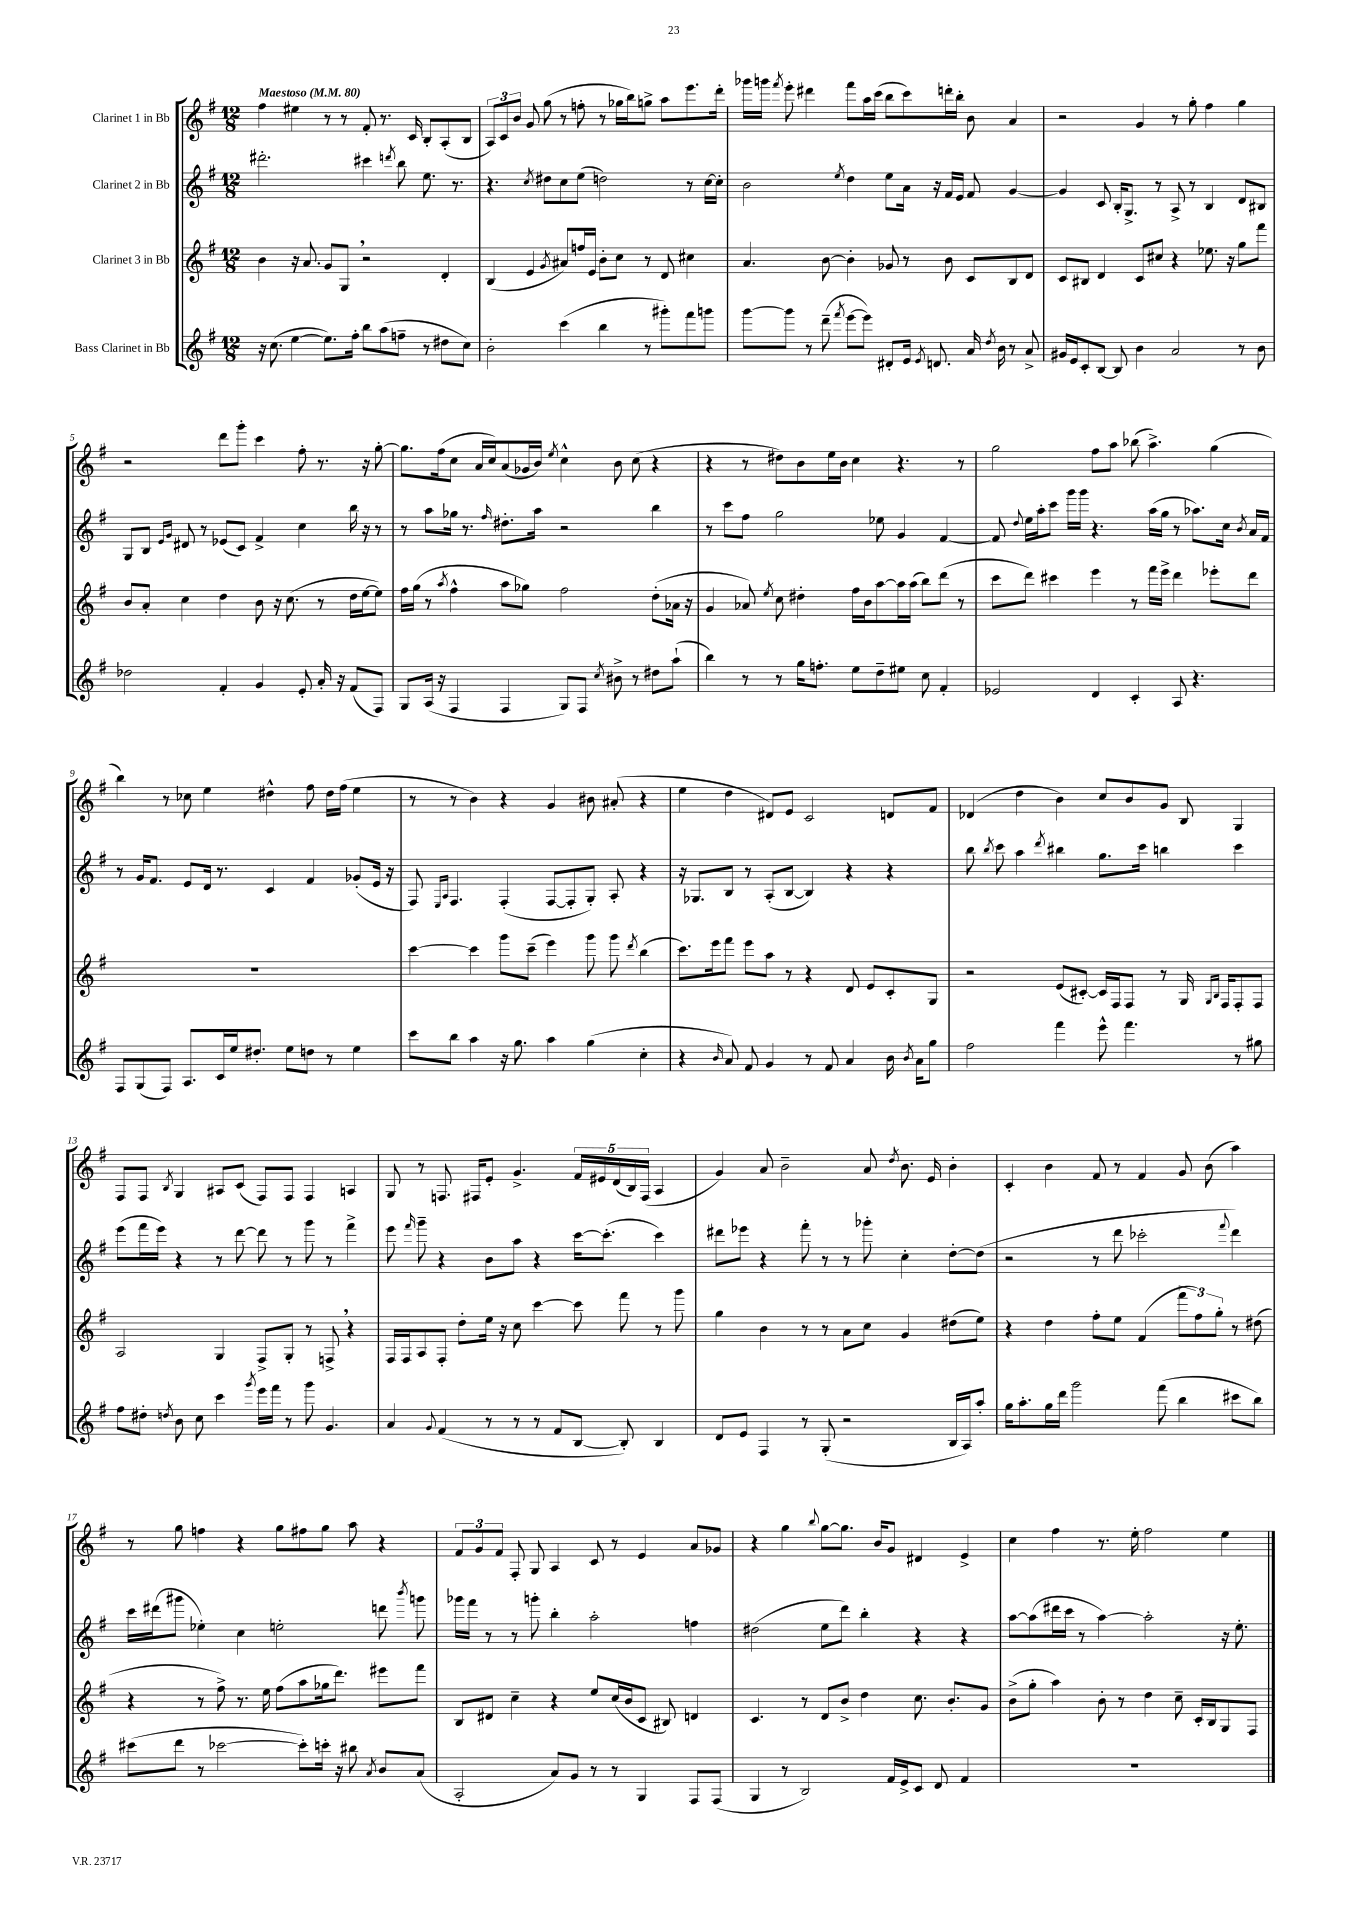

**kern	**kern	**kern	**kern
*staff4	*staff3	*staff2	*staff1
*clefG2	*clefG2	*clefG2	*clefG2
*k[f#]	*k[f#]	*k[f#]	*k[f#]
*M12/8	*M12/8	*M12/8	*M12/8
*MM80	*MM80	*MM80	*MM80
16r	4b	2.ddd#'	4ff#
(8.cc	.	.	.
[4ee	16r	.	4ee#
.	8.a	.	.
8.ee])	8g	.	8r
.	8G	.	8r
16ff#'	.	.	.
8bb	2r	4ccc#	8f#'
(8aa	.	.	8.r
.	.	8qddd	.
8ff~	.	8bb	.
.	.	.	16c
8r	.	8.ee	8B'
8dd#	4d'	.	(8A'
.	.	8.r	.
8cc)	.	.	8B
=	=	=	=
2b'	(4B	4.r	12A)
.	.	.	12c
.	.	.	12b
.	4e	.	8g
.	.	8qcc	.
.	.	8dd#	(8gg
.	8qg	.	.
(4ccc	8a#)	8cc	8r
.	16ff	(8ee	8ff'
.	16e	.	.
4bb	8b'	2dd)	8r
.	8cc	.	16gg-
.	.	.	16bb)
8r	8r	.	8gg^
8ggg#')	8d	.	8aa
8fff#	4cc#	8r	8.eee
8ggg	.	[16cc	.
.	.	16cc']	16ddd'
=	=	=	=
[8ggg	4.a	2b	16ggg-
.	.	.	16ggg
.	.	.	8qfff#
8ggg]	.	.	8eee'
8r	.	.	4ddd#
(8ddd~	[8b	.	.
8qfff#	.	8qee	.
[8eee	4b']	4dd	8fff#
8eee])	.	.	16aa
.	.	.	(16ccc
8d#'	8g-	8ee	8bb
16e	8r	16a	8ccc)
8qe	.	.	.
8.d	.	16r	.
.	8b	16f#	16ddd'
.	.	16e	16bb'
16a	8c	8f#	8b
8qdd	.	.	.
16b	.	.	.
8r	8B	[4g	4a
8a^	8d	.	.
=	=	=	=
16g#	8c	4g]	2r
16e	.	.	.
8c'	8B#	.	.
[8B	4d	8c	.
8B]	.	16B'	.
.	.	8.G^	.
4b	8c	.	4g
.	8cc#	8r	.
2a	4r	8A^	8r
.	.	8r	8gg'
.	8.ee-	4B	4ff#
.	16r	.	.
8r	8gg	8d	4gg
8b	8fff#	8B#	.
=	=	=	=
2dd-	8b	8G	2r
.	8a'	8B	.
.	.	16qqe	.
.	.	16qqg	.
.	4cc	8d#	.
.	.	8r	.
4f#'	4dd	(8e-	8ddd
.	.	8c)	8ggg'
4g	8b	4f#^	4ccc
.	16r	.	.
.	(8.cc	.	.
8e'	.	4cc	8ff#'
16a'	8r	.	8.r
16r	.	.	.
(8f#	16dd	16bb	.
.	[16ee	16r	16r
8F#)	8ee])	8r	[8gg'
=	=	=	=
8G	16ff#	8r	8.gg]
.	(16gg	.	.
(16A	8r	8aa	.
16r	.	.	(16ff#
.	8qaa	.	.
4F#	4ff#^^	16gg-	8cc
.	.	8.r	.
.	.	.	16a
.	.	.	16cc)
.	.	16qqff#	.
4F#	8aa	8.dd#'	(8a
.	8gg-)	.	16g-
.	.	16aa	16b)
.	.	.	8qee
8G)	2ff#	2r	4cc^^
8F#	.	.	.
8qcc	.	.	.
8b#^	.	.	8b
8r	.	.	(8cc
8dd#	(8dd'	4bb	4r
(8aa`	16a-	.	.
.	16r	.	.
=	=	=	=
4bb)	4g	8r	4r
.	.	8ccc	.
8r	8a-)	8ff#	8r
.	8qee	.	.
8r	8cc	2gg	8dd#)
16gg	4dd#'	.	8b
8.ff'	.	.	.
.	.	.	16ee
.	.	.	16b
8ee	16ff#	.	4cc
.	16b	.	.
8dd~	[8aa	8ee-	.
8ee#	16aa]	4g	4.r
.	(16aa	.	.
8cc	8bb)	.	.
4f#'	(8ddd	[4f#	.
.	8r	.	8r
=	=	=	=
2e-	8ccc	8f#]	2gg
.	.	8qqdd	.
.	8ddd)	16ee	.
.	.	16aa'	.
.	4ccc#	8ccc	.
.	.	16ggg	.
.	.	16ggg	.
4d	4eee	4.r	8ff#
.	.	.	8aa
4c'	8r	.	(8bb-
.	16fff#	(16aa	4.aa^)
.	16eee^	16gg	.
8A	4ddd	8r	.
4.r	.	8.aa-)	.
.	8eee-'	.	(4gg
.	.	16cc	.
.	.	8qb	.
.	8ddd	16a	.
.	.	16f#	.
=	=	=	=
8F#	1.r	8r	4bb)
(8G	.	16g	.
.	.	8.f#	.
8F#)	.	.	8r
8.A	.	8e	8cc-
.	.	16d	4ee
16c	.	8.r	.
16ee	.	.	.
8.dd#'	.	.	.
.	.	4c	4dd#^^
8ee	.	.	.
8dd	.	4f#	8ff#
8r	.	.	16dd#
.	.	.	(16ff#
4ee	.	(8g-'	4ee
.	.	16e	.
.	.	16r	.
=	=	=	=
8ccc	[4ccc	8F#)	8r
.	.	16qqE	.
.	.	16qqA	.
8bb	.	4.F#	8r
4aa	4ccc]	.	4b)
16r	8ggg	(4F#'	4r
8.gg	.	.	.
.	(8ccc~	.	.
4aa	4eee)	[8F#	4g
.	.	8F#']	.
(4gg	8ggg	8G')	8b#
.	8ggg	8A'	(8a#'
.	8qddd	.	.
4cc'	(4bb	4r	4r
=	=	=	=
4r	8.ccc)	16r	4ee
.	.	8.G-	.
.	16eee	.	.
16qqb	.	.	.
8a)	8fff#	8B	4dd
8f#	8eee	8r	.
4g	8aa	(8A'	8d#)
.	8r	[8B	8e
8r	4r	4B])	2c
8f#	.	.	.
4a	8d	4r	.
.	8e	.	.
16b	8c'	4r	8d
8qb	.	.	.
16a	.	.	.
8gg	8G	.	8f#
=	=	=	=
2ff#	2r	8bb	(4d-
.	.	8qbb	.
.	.	8ccc	.
.	.	4aa	4dd
.	.	8qddd	.
4fff#	(8e	4bb#	4b)
.	[8c#')	.	.
8eee^^	16c#]	8.gg	8cc
.	16F#	.	.
4.fff#	8F#	.	8b
.	.	16ccc	.
.	8r	4bb	8g
.	16G	.	8B
.	16qqG	.	.
.	16qqB	.	.
.	16F#	.	.
8r	8F#'	4ccc	4G
8gg#	8F#	.	.
=	=	=	=
8ff#	2A	(8eee	8F#
8dd#'	.	16fff#	8F#
.	.	16eee)	.
8qdd	.	.	8qB
8b	.	4r	4G
8cc	.	.	.
4ccc	4G	8r	8A#
.	.	[8ddd	(8c
8qggg	.	.	.
16eee	8F#^	8ddd]	8F#)
16fff#	.	.	.
8r	8G'	8r	8F#
8ggg	8r	8ggg	4F#
4.g	8F^	8r	.
.	4r	4fff#^	4A
=	=	=	=
4a	16F#	8eee	8G
.	16F#	.	.
.	.	16qqfff#	.
.	8A	8ggg~	8r
8qqg	.	.	.
(4f#	8F#'	4r	8.F
.	8dd'	.	.
.	.	.	16F#
8r	16ee	8b	8e'
.	16r	.	.
8r	8cc	8aa	4.g^
8r	[4ccc	4r	.
8f#	.	.	.
[8B	8ccc]	[16ccc	20f#
.	.	.	20e#
.	.	(8.ccc']	.
.	.	.	(20d
8B'])	8fff#	.	.
.	.	.	20B)
.	.	.	(20F#
4B	8r	4ccc)	4A
.	8ggg	.	.
=	=	=	=
8d	4gg	8ddd#	4g)
8e	.	8eee-	.
4F#	4b	4r	8a
.	.	.	2b~
8r	8r	8fff#'	.
(8G'	8r	8r	.
2r	8a	8r	.
.	8cc	8ggg-'	8a
.	.	.	8qdd
.	4g	4cc'	8.b
.	.	.	16e
16B	(8dd#	[8dd'	4b'
16A)	.	.	.
8aa'	8ee)	(8dd]	.
=	=	=	=
16gg	4r	2r	4c'
8.aa'	.	.	.
16gg	4dd	.	4b
16ddd	.	.	.
2ggg	.	.	.
.	8ff#'	8r	8f#
.	8ee	8ddd	8r
.	(4f#	2ccc-'	4f#
(8fff#	.	.	.
4bb	12fff#	.	8g
.	12ff#)	.	.
.	.	.	(8b
.	12gg'	.	.
.	.	8qqfff#	.
8ccc#	8r	4ddd)	4aa)
8bb)	(8dd#	.	.
=	=	=	=
(8ccc#	4r	16ccc	8r
.	.	(16ddd#	.
8ddd	.	8ggg#	8gg
8r	8r	4ee-')	4ff
[2ccc-	8ff#^)	.	.
.	8.r	4cc	4r
.	16ee	.	.
.	(8ff#	2ee'	8gg
8ccc-'])	8aa	.	8ff#
16ccc'	16gg-	.	8gg
16r	8.ddd)	.	.
8bb#	.	.	8aa
8qa	.	.	.
8b	8eee#	8ddd	4r
.	.	8qbbb	.
(8a	8fff#	8ggg	.
=	=	=	=
2A'	8B	16ggg-	12f#
.	.	16fff#	.
.	.	.	12g
.	8d#	8r	.
.	.	.	12f#
.	4cc~	8r	8F#'
.	.	8ggg'	8G
8a)	4r	4bb'	4A
8g	.	.	.
8r	8ee	2aa'	8c
8r	(16cc	.	8r
.	16b	.	.
4G	8c	.	4e
.	8B#)	.	.
8F#	4d	4ff	8a
(8F#	.	.	8g-
=	=	=	=
4G	4.c	(2dd#	4r
8r	.	.	4gg
2B)	8r	.	.
.	.	.	8qqbb
.	8d	8ee	[8gg
.	8b^	8ddd)	8.gg]
.	4dd	4bb'	.
.	.	.	16b
16f#	.	.	8g
16e^	.	.	.
8c	8.cc	4r	4d#
8d	.	.	.
.	8.b'	.	.
4f#	.	4r	4e^
.	8g	.	.
=	=	=	=
1.r	(8b^	[8aa	4cc
.	8gg'	(8aa]	.
.	4aa)	16ddd#	4ff#
.	.	16ccc	.
.	.	8r	.
.	8b'	[4aa)	8.r
.	8r	.	.
.	.	.	16ee'
.	4dd	2aa']	2ff#
.	8cc~	.	.
.	16c'	.	.
.	16B	.	.
.	8G	16r	4ee
.	.	8.ee'	.
.	8F#	.	.
==	==	==	==
*-	*-	*-	*-
